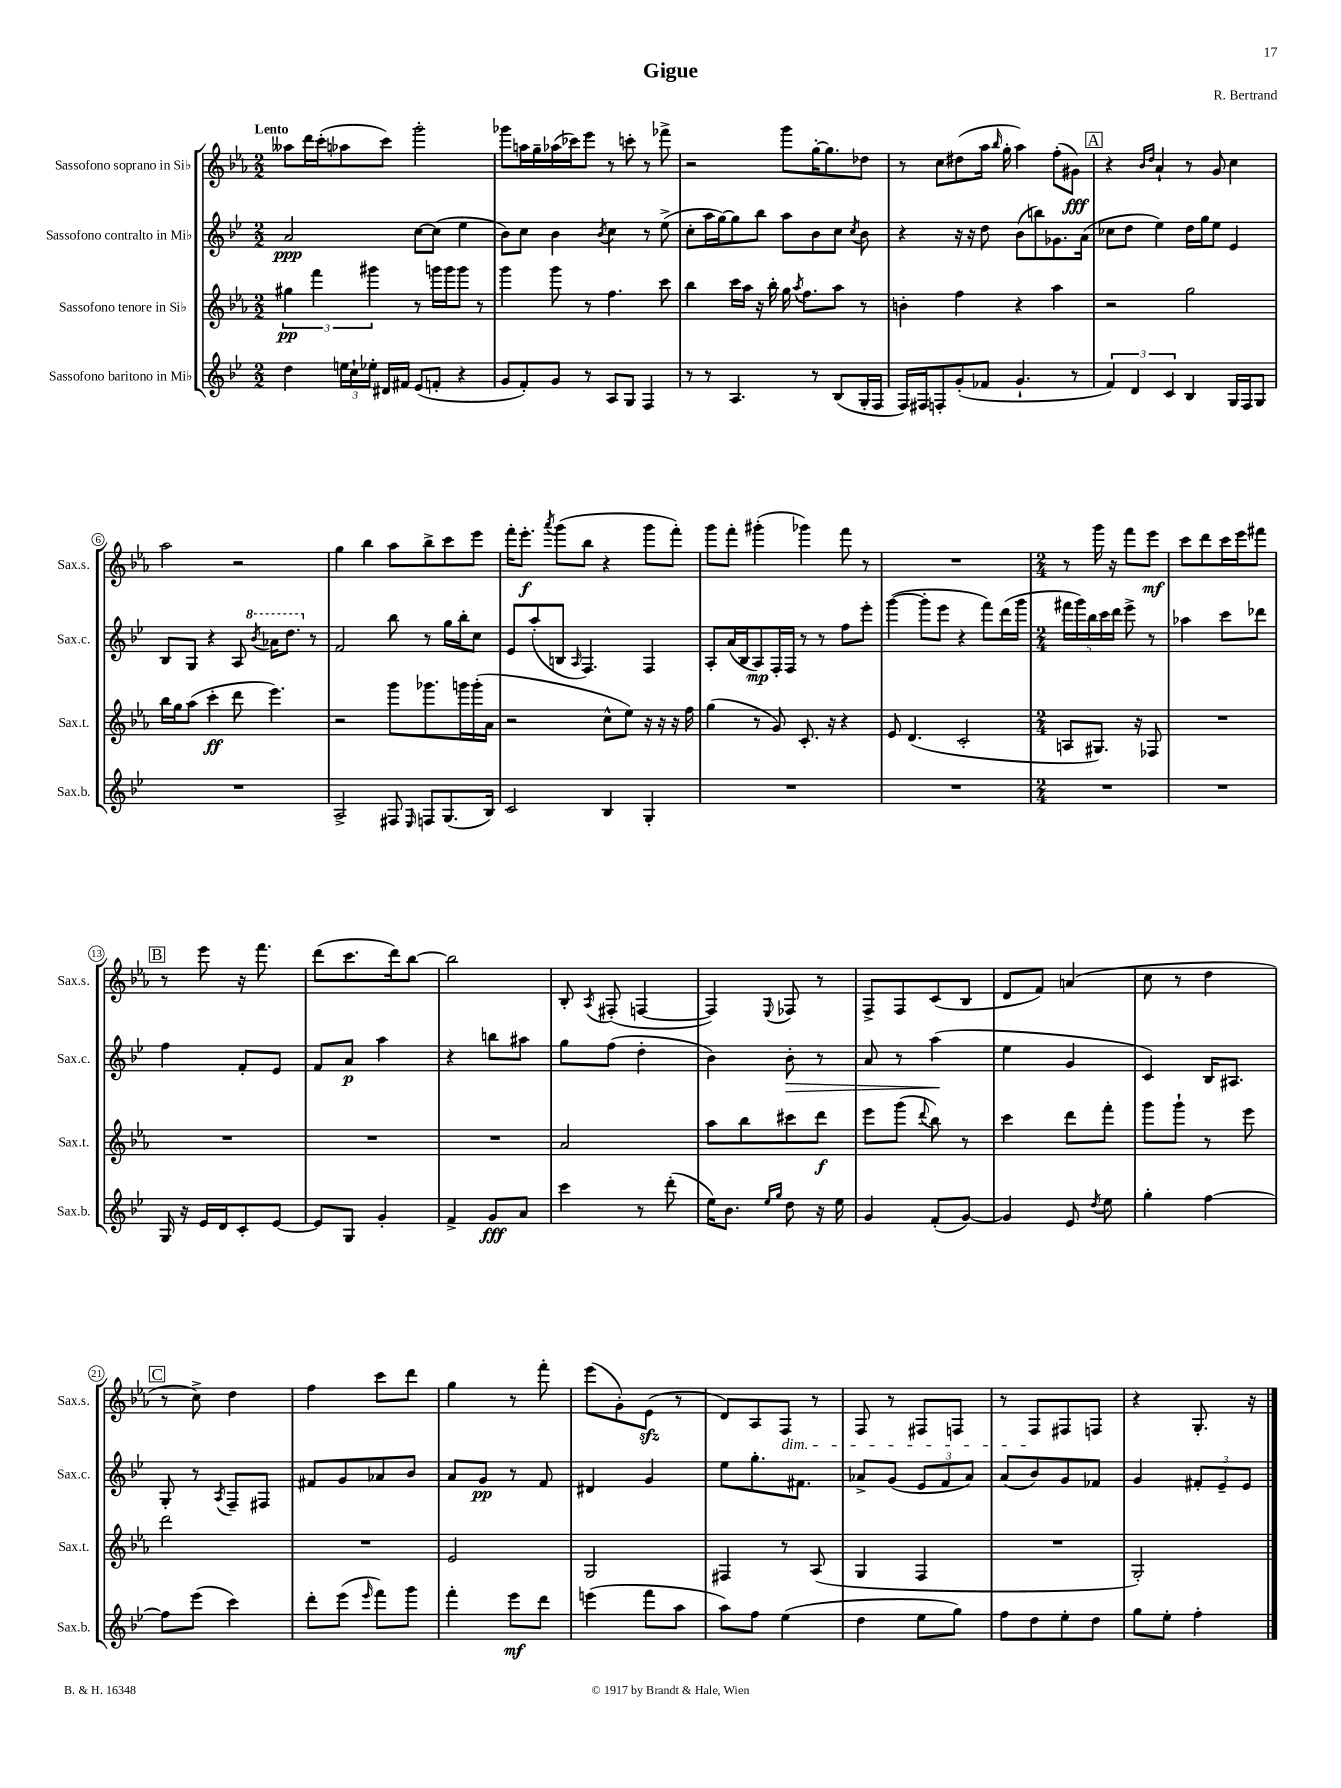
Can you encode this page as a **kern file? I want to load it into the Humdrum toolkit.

**kern	**kern	**kern	**kern
*staff4	*staff3	*staff2	*staff1
*clefG2	*clefG2	*clefG2	*clefG2
*k[b-e-]	*k[b-e-a-]	*k[b-e-]	*k[b-e-a-]
*M2/2	*M2/2	*M2/2	*M2/2
4dd	6gg#	2a	8aa--
.	.	.	16ddd
.	6fff	.	.
.	.	.	(16ccc'
24ee	.	.	8aa-
24cc`	.	.	.
24ee-'	6ggg#	.	.
16d#	.	.	8ccc)
16f#	.	.	.
(8e-	8r	[8cc	2ggg'
8f'	16ggg	(8cc]	.
.	16ggg	.	.
4r	8ggg	4ee-	.
.	8r	.	.
=	=	=	=
8g	4ggg	8b-)	8ggg-
8f')	.	8cc	16aa
.	.	.	16gg~
8g	8ggg	4b-	(16aa-
.	.	.	16ccc-)
8r	8r	.	8eee-
.	.	8qb-	.
8A	4.ff	4cc	8r
8G	.	.	8ccc'
4F	.	8r	8r
.	8ccc	(8ee-^	8fff-^
=	=	=	=
8r	4bb-	8cc'	2r
8r	.	16aa	.
.	.	[16gg)	.
4.A	16ccc	8gg]	.
.	16aa-	.	.
.	16r	8bb-	.
.	16bb-'	.	.
.	16gg	8aa	8ggg
.	8qaa-	.	.
.	8.ff	.	.
8r	.	8b-	[16gg'
.	.	.	8.gg]
(8B-	8aa-	8cc	.
.	.	8qcc	.
16G'	8r	8b-	8dd-
16F	.	.	.
=	=	=	=
16F)	4b'	4r	8r
16F#	.	.	.
8F'	.	.	8cc
(8g'	4ff	16r	(8dd#
.	.	16r	.
8f-	.	8dd	16aa-
.	.	.	16qqbb-
.	.	.	16gg'
4.g`	4r	(8b-	4aa-)
.	.	8bb)	.
.	4aa-	8.g-	(8ff'
8r	.	.	8g#)
.	.	(16a	.
=	=	=	=
6f)	2r	8cc-	4r
.	.	8dd	.
6d	.	.	.
.	.	.	16qqb-
.	.	.	16qqdd
.	.	4ee-)	4a-`
6c	.	.	.
4B-	2gg	16dd	8r
.	.	16gg	.
.	.	8ee-	8g
16G	.	4e-	4cc
16F	.	.	.
8G	.	.	.
=	=	=	=
1r	16bb-	8B-	2aa-
.	16gg	.	.
.	(8aa-	8G	.
.	4ccc'	4r	.
.	8ddd	8A	2r
.	.	8qbb-	.
.	4.eee-)	16aa-	.
.	.	8.ddd	.
.	.	8r	.
=	=	=	=
2A^	2r	2f	4gg
.	.	.	4bb-
8F#	8ggg	8bb-	8aa-
16qqE-	.	.	.
8F	8.ggg-	8r	8bb-^
(8.G	.	16gg	8ccc
.	16ggg	16bb-'	.
.	(16ggg'	8cc	8eee-
16B-)	16a-	.	.
=	=	=	=
2c	2r	8e-	16fff'
.	.	.	8.eee-'
.	.	(8aa'	.
.	.	.	8qaaa-
.	.	8B	(8ggg
.	.	16qqA	.
.	.	4.F)	8bb-
4B-	8cc^^	.	4r
.	8ee-)	.	.
4G'	16r	4F	8ggg
.	16r	.	.
.	16r	.	8fff')
.	16ff	.	.
=	=	=	=
1r	(4gg	8A'	8ggg
.	.	(16a	8fff'
.	.	16B-	.
.	8r	8A)	(4ggg#'
.	8g)	16F'	.
.	.	16F	.
.	8.c'	8r	4ggg-)
.	.	8r	.
.	16r	.	.
.	4r	8ff	8fff
.	.	8eee-'	8r
=	=	=	=
1r	8e-	([4ggg	1r
.	(4.d	.	.
.	.	8ggg']	.
.	.	8eee-	.
.	2c'	4r	.
.	.	8fff)	.
.	.	(16ddd	.
.	.	16ggg	.
=	=	=	=
*M2/4	*M2/4	*M2/4	*M2/4
2r	8A	20fff#	8r
.	.	20ggg)	.
.	.	20bb-	.
.	8.G#)	.	16ggg
.	.	20ccc	.
.	.	.	16r
.	.	20ddd	.
.	.	8eee-^	8fff
.	16r	.	.
.	8F-	8r	8eee-
=	=	=	=
2r	2r	4aa-	8ccc
.	.	.	8ddd
.	.	8ccc	16ccc
.	.	.	16eee-
.	.	8ddd-	8fff#
=	=	=	=
16G	2r	4ff	8r
16r	.	.	.
16e-	.	.	8eee-
16d	.	.	.
8c'	.	8f'	16r
.	.	.	8.fff
[8e-	.	8e-	.
=	=	=	=
8e-]	2r	8f	(8ddd
8G	.	8a	8.ccc
4g'	.	4aa	.
.	.	.	16ddd)
.	.	.	[8bb-
=	=	=	=
4f^	2r	4r	2bb-]
8g	.	8bb	.
8a	.	8aa#	.
=	=	=	=
4ccc	2a-	8gg	8B-'
.	.	.	8qA-
.	.	(8ff	(8F#'
8r	.	4dd'	[4F
(8ddd'	.	.	.
=	=	=	=
16ee-)	8aa-	4b-)	4F])
8.b-	.	.	.
.	8bb-	.	.
16qqee-	.	.	.
16qqgg	.	.	8qqE-
8dd	8ccc#	8b-'	8F-
16r	8ddd	8r	8r
16ee-	.	.	.
=	=	=	=
4g	8eee-	8a	8F^
.	(8ggg	8r	8F
.	8qqddd	.	.
(8f'	8bb-)	(4aa	(8c
[8g)	8r	.	8B-
=	=	=	=
4g]	4ccc	4ee-	8d
.	.	.	8f)
8e-	8ddd	4g	(4a
8qdd	.	.	.
8ee-	8fff'	.	.
=	=	=	=
4gg'	8ggg	4c)	8cc
.	8ggg`	.	8r
[4ff	8r	16B-	4dd
.	.	8.A#	.
.	8eee-	.	.
=	=	=	=
8ff]	2ddd	8G'	8r
(8eee-	.	8r	8cc^)
.	.	8qA	.
4ccc)	.	8F~	4dd
.	.	8F#	.
=	=	=	=
8ddd'	2r	8f#	4ff
(8eee-	.	8g	.
16qqeee-	.	.	.
8fff)	.	8a-	8ccc
8ggg	.	8b-	8ddd
=	=	=	=
4fff'	2e-	8a	4gg
.	.	8g	.
8eee-	.	8r	8r
8ddd	.	8f	8fff'
=	=	=	=
(4eee	2G	4d#	(8eee-
.	.	.	8g')
8fff	.	4g	(8e-
8aa	.	.	8r
=	=	=	=
8aa)	4F#	8ee-	8d)
8ff	.	8.gg'	8A-
(4ee-	8r	.	8F
.	.	8.f#	.
.	(8A-	.	8r
=	=	=	=
4dd	4G	8a-^	8F
.	.	(8g	8r
8ee-	4F	12e-	8F#
.	.	12f	.
8gg)	.	.	8F
.	.	12a-)	.
=	=	=	=
8ff	2r	(8a	8r
8dd	.	8b-)	8F
8ee-'	.	8g	8F#
8dd	.	8f-	8F
=	=	=	=
8gg	2G')	4g	4r
8ee-'	.	.	.
4ff'	.	12f#'	8.G'
.	.	12e-~	.
.	.	12e-	.
.	.	.	16r
==	==	==	==
*-	*-	*-	*-
